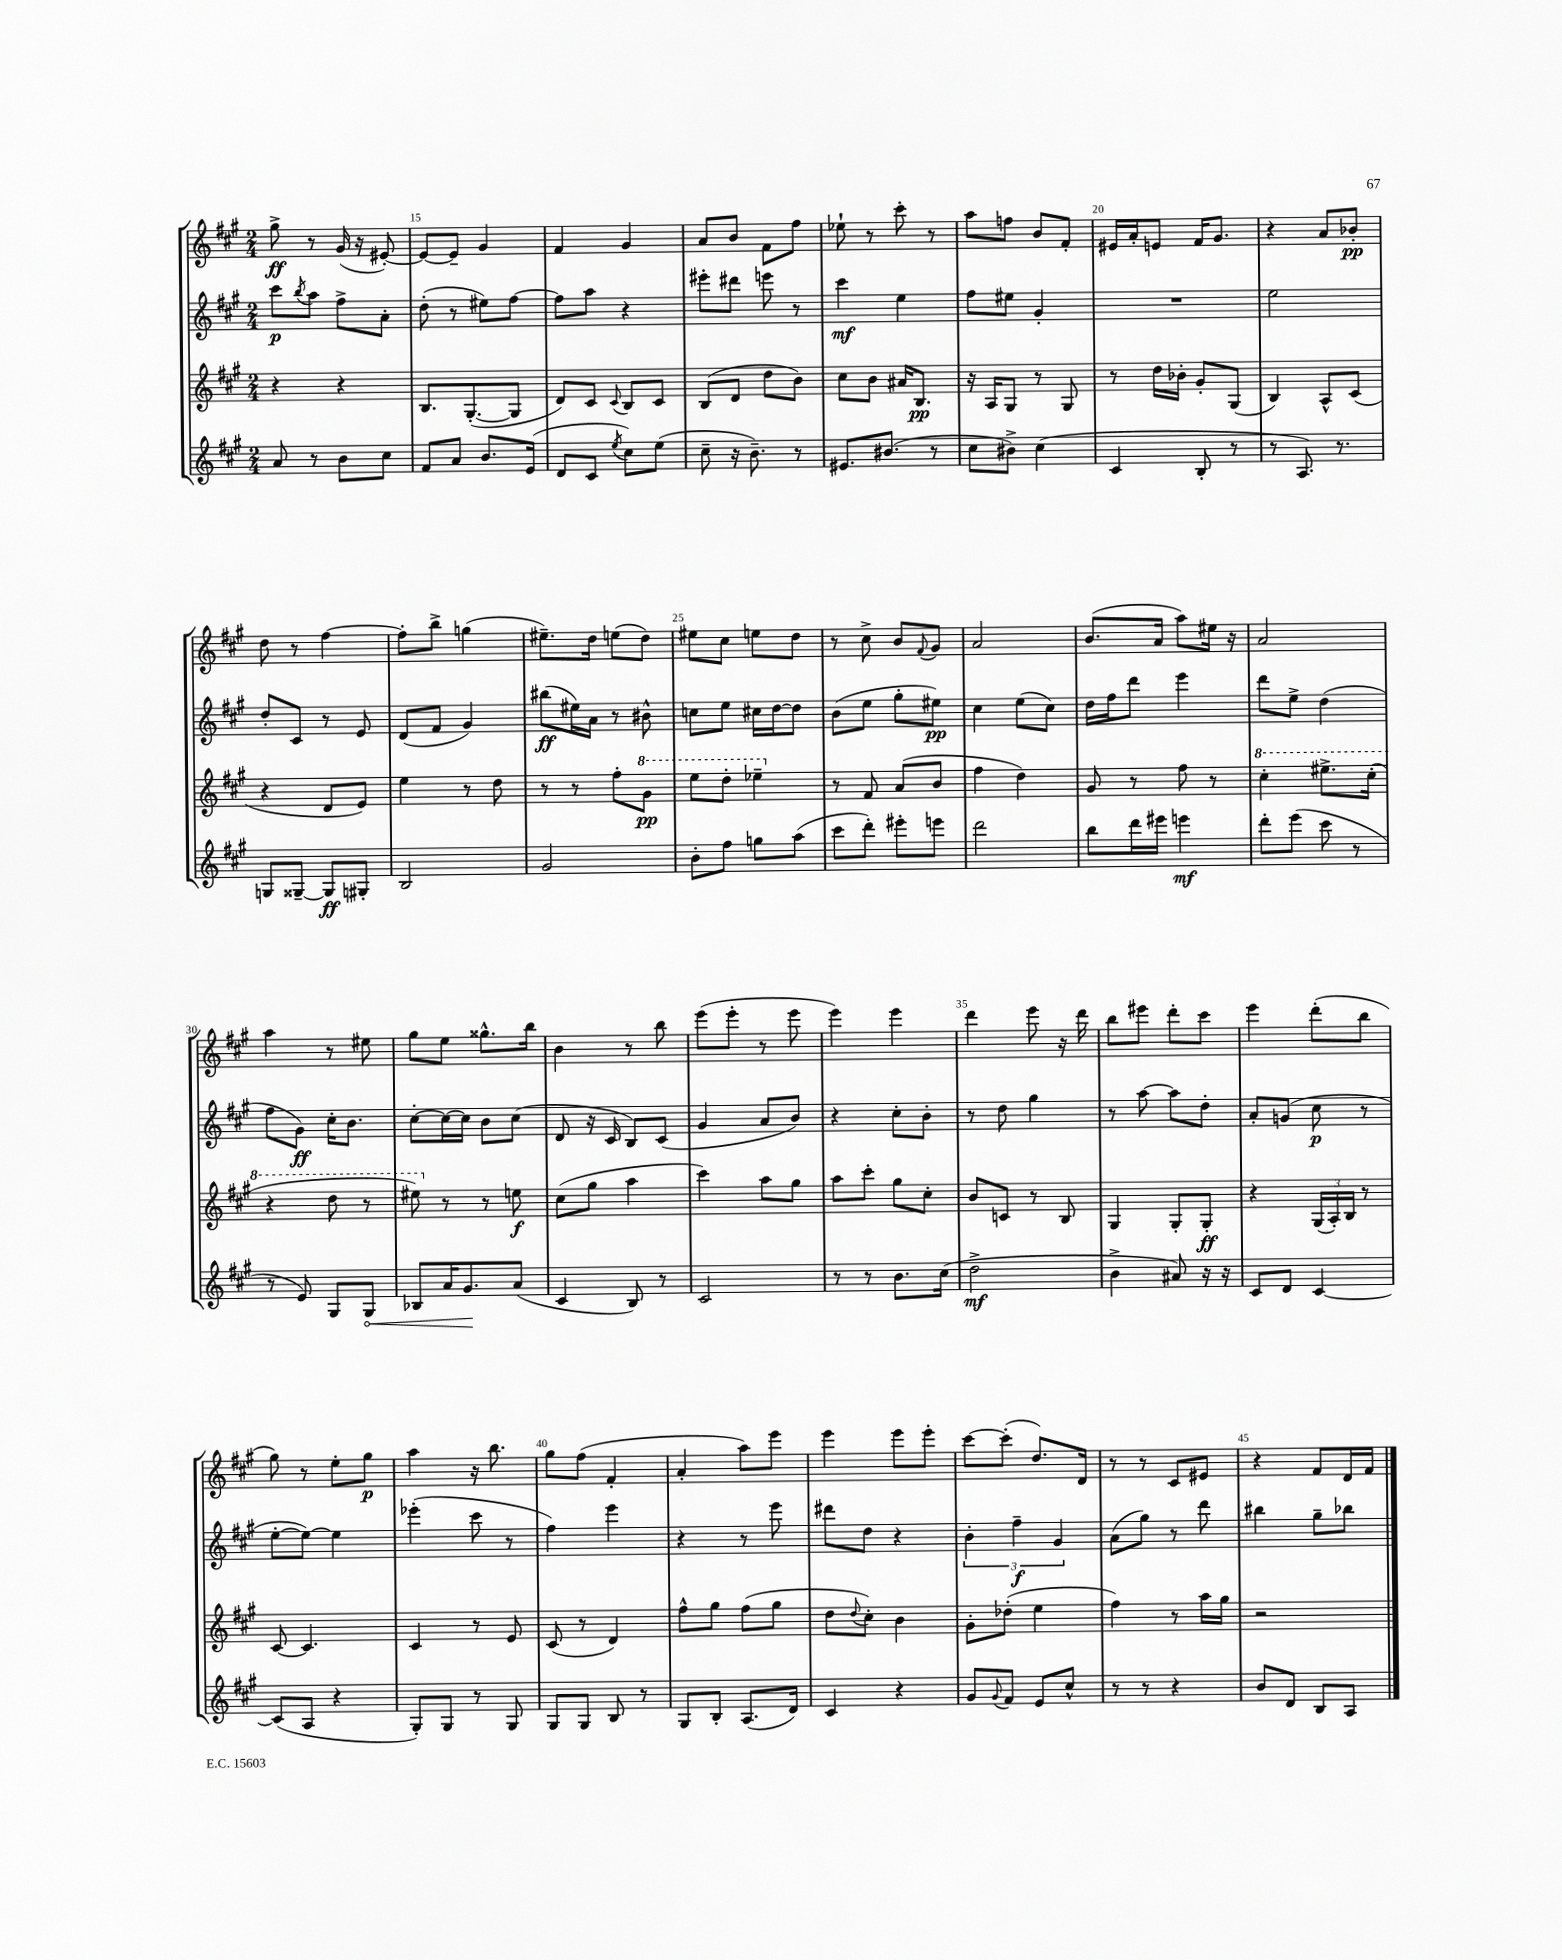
<<
\new StaffGroup <<
\new Staff = "s0" {
    \clef treble \key a \major \numericTimeSignature \time 2/4
    gis''8->\ff r8 gis'16( r16 eis'8~-.) |
    eis'8~ eis'8-- gis'4 |
    fis'4 gis'4 |
    a'8 b'8 fis'8 fis''8 |
    ees''8-! r8 cis'''8-. r8 |
    a''8 f''8 b'8 fis'8-. |
    eis'16 a'16-. e'8 fis'16 gis'8. |
    r4 a'8 bes'8-.\pp |
    d''8 r8 fis''4~ |
    fis''8-. b''8-> g''4( |
    eis''8.--) d''16 e''8( d''8) |
    eis''8 cis''8 e''8 d''8 |
    r8 cis''8-> b'8 \appoggiatura { fis'8 } gis'8 |
    a'2 |
    b'8.( a'16 a''8) eis''16 r16 |
    a'2 |
    a''4 r8 eis''8 |
    gis''8 e''8 gisis''8.-^ b''16 |
    b'4 r8 b''8 |
    e'''8( e'''8-. r8 e'''8 |
    e'''4) e'''4 |
    d'''4 e'''8 r16 d'''16 |
    b''8 eis'''8 d'''8-. cis'''8 |
    e'''4 d'''8-.( b''8 |
    gis''8) r8 e''8-. gis''8\p |
    a''4 r16 b''8. |
    gis''8 fis''8( fis'4-. |
    a'4-. a''8) e'''8 |
    e'''4 e'''8 e'''8-. |
    cis'''8~ cis'''8-.( d''8.) d'16 |
    r8 r8 cis'8 eis'8 |
    r4 fis'8 d'16 fis'16 \bar "|." |
}
\new Staff = "s1" {
    \clef treble \key a \major \numericTimeSignature \time 2/4
    cis'''8\p \acciaccatura { b''8 } a''8 fis''8-> a'8-. |
    d''8-.( r8 eis''8) fis''8~ |
    fis''8 a''8 r4 |
    eis'''8-. dis'''8 e'''8 r8 |
    cis'''4\mf e''4 |
    fis''8 eis''8 gis'4-. |
    R2 |
    e''2 |
    d''8-. cis'8 r8 e'8 |
    d'8( fis'8 gis'4) |
    bis''8\ff( eis''16) a'16 r8 bis'8-^ |
    c''8 e''8 cis''16 d''16~ d''8 |
    b'8( e''8 gis''8-. eis''8\pp) |
    cis''4 e''8( cis''8) |
    d''16 fis''16 d'''8 e'''4 |
    d'''8 e''8-> d''4( |
    fis''8 gis'8\ff) cis''16-. b'8. |
    cis''8~-. cis''16~ cis''16 b'8 cis''8( |
    d'8 r16 cis'16 b8) cis'8( |
    gis'4 a'8 b'8) |
    r4 cis''8-. b'8-. |
    r8 d''8 gis''4 |
    r8 a''8~ a''8 d''8-. |
    a'8-. g'8( cis''8\p r8 |
    e''8~-. e''8~) e''4 |
    ees'''4-.( cis'''8 r8 |
    fis''4) e'''4 |
    r4 r8 e'''8 |
    dis'''8 d''8 r4 |
    \tuplet 3/2 { b'4-. fis''4--\f gis'4 } |
    a'8( gis''8) r8 d'''8 |
    bis''4 gis''8-- bes''8 \bar "|." |
}
\new Staff = "s2" {
    \clef treble \key a \major \numericTimeSignature \time 2/4
    r4 r4 |
    b8. gis8.~-.( gis8 |
    d'8) cis'8 \appoggiatura { cis'8 } b8 cis'8 |
    b8( d'8 d''8 b'8) |
    cis''8 b'8 ais'16 b8.\pp |
    r16 a16 gis8 r8 gis8 |
    r8 d''16 bes'16-. gis'8-. gis8( |
    b4) a8-^ cis'8( |
    r4 d'8 e'8) |
    e''4 r8 d''8 |
    r8 r8 fis''8-. \ottava #1 gis''8\pp |
    e'''8 d'''8-. ees'''4-- \ottava #0 |
    r8 fis'8 a'8( b'8 |
    fis''4 d''4) |
    gis'8 r8 fis''8 r8 |
    \ottava #1 cis'''4-. eis'''8.-> cis'''16-.( |
    r4 d'''8 r8 |
    eis'''8) \ottava #0 r8 r8 e''!8\f |
    cis''8( gis''8 a''4 |
    cis'''4) a''8 gis''8 |
    a''8 cis'''8-. gis''8 cis''8-. |
    b'8 c'8 r8 b8 |
    gis4 gis8-. gis8-.\ff |
    r4 \tuplet 3/2 { gis16( a16-.) b16 } r8 |
    cis'8~ cis'4. |
    cis'4 r8 e'8 |
    cis'8( r8 d'4) |
    fis''8-^ gis''8 fis''8( gis''8 |
    d''8 \appoggiatura { d''8 } cis''8-.) b'4 |
    gis'8-. des''8-.( e''4 |
    fis''4) r8 a''16 gis''16 |
    r2 \bar "|." |
}
\new Staff = "s3" {
    \clef treble \key a \major \numericTimeSignature \time 2/4
    a'8 r8 b'8 cis''8 |
    fis'8 a'8 b'8. e'16( |
    d'8 cis'8 \acciaccatura { e''8 } cis''8) e''8( |
    cis''8-- r16 b'8.--) r8 |
    eis'8. bis'8.( r8 |
    cis''8 bis'8->) cis''4( |
    cis'4 b8-. r8 |
    r8 a8.) r8. |
    g8 gisis8~-- gisis8\ff gis8-. |
    b2 |
    gis'2 |
    b'8-. fis''8 g''8 a''8( |
    cis'''8 d'''8-.) eis'''8-. e'''8 |
    d'''2 |
    b''8 d'''16 eis'''16 e'''4\mf |
    d'''8-. e'''8( cis'''8 r8 |
    r8 e'8) gis8 \once \override Hairpin.circled-tip = ##t gis8\< |
    bes8 a'16 gis'8.\! a'8( |
    cis'4 b8) r8 |
    cis'2 |
    r8 r8 b'8. cis''16( |
    d''2->\mf |
    b'4-> ais'8) r16 r16 |
    cis'8 d'8 cis'4~ |
    cis'8( a8 r4 |
    gis8-.) gis8 r8 gis8 |
    gis8 gis8 b8 r8 |
    gis8 b8-. a8.( d'16) |
    cis'4 r4 |
    gis'8 \appoggiatura { gis'8 } fis'8 e'8 cis''8-^ |
    r8 r8 r4 |
    b'8 d'8 b8 a8 \bar "|." |
}
>>
>>
\layout { \context { \Score currentBarNumber = #14 \override BarNumber.break-visibility = ##(#f #t #t) barNumberVisibility = #(every-nth-bar-number-visible 5) } }
